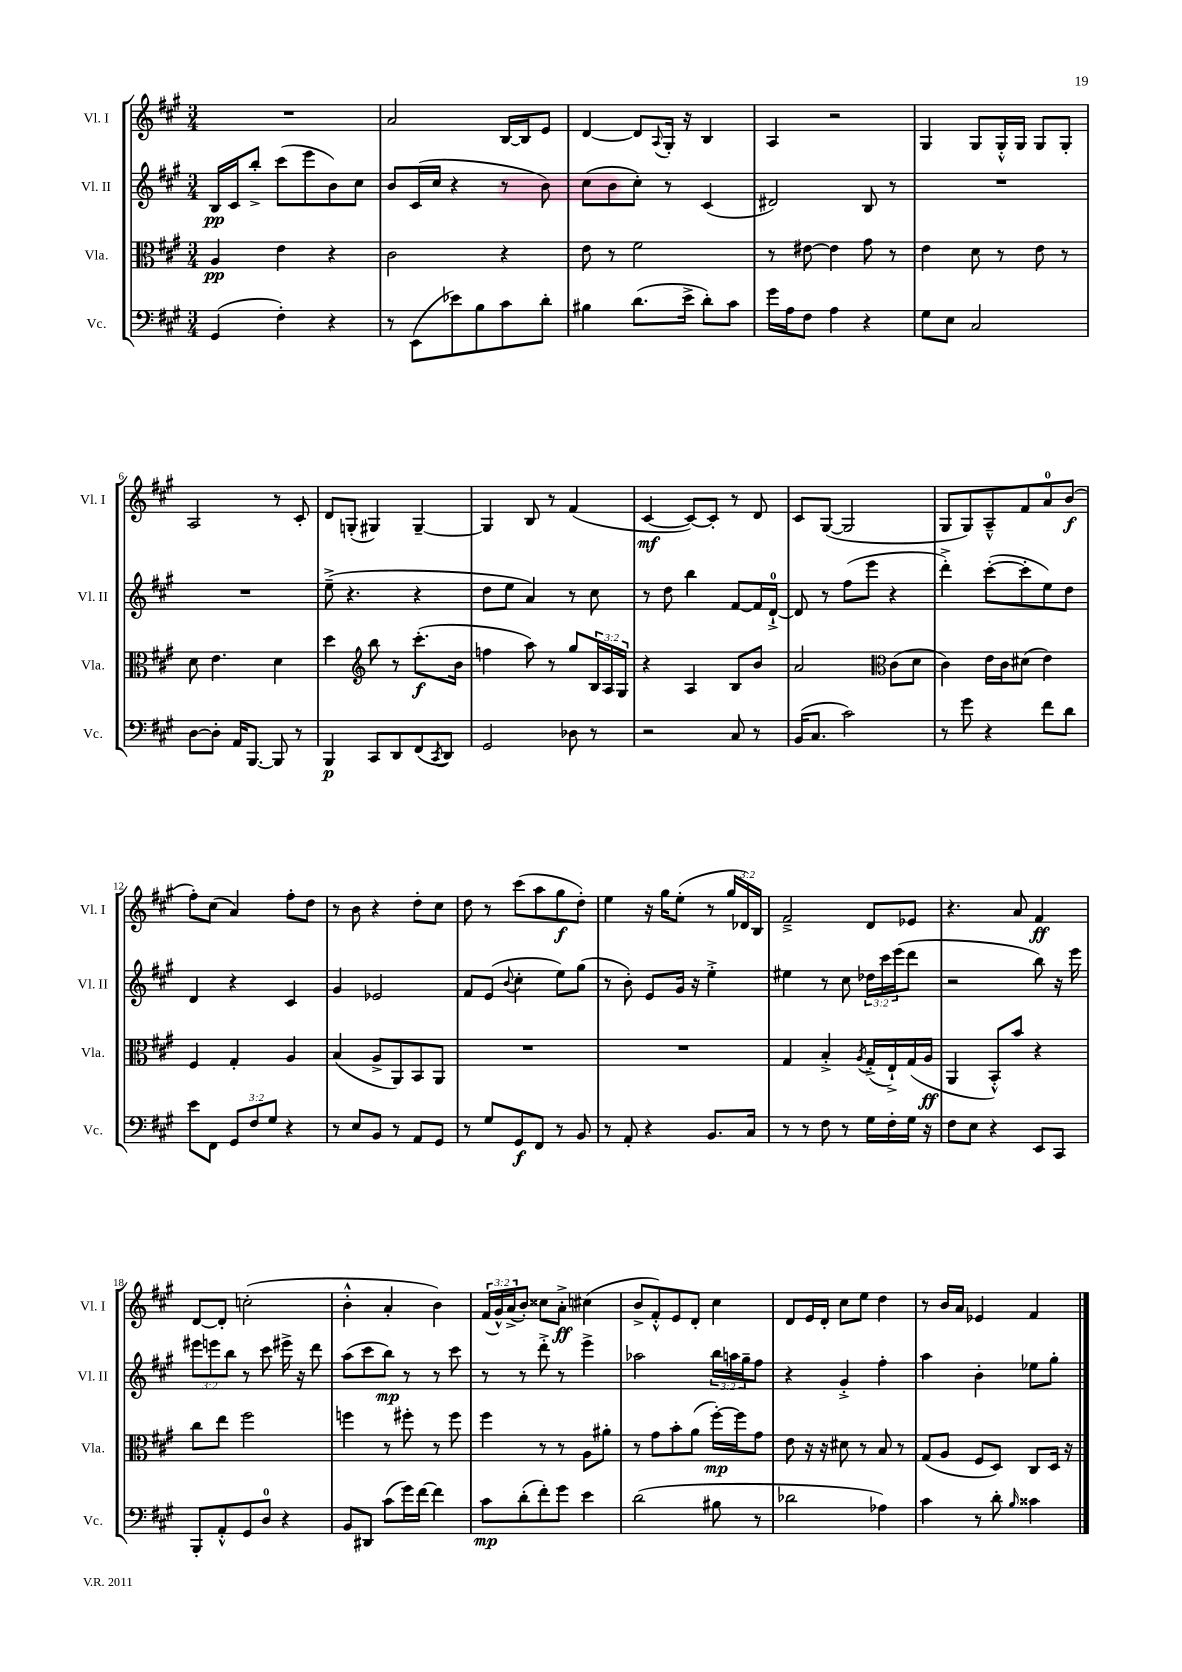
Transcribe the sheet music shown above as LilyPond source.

<<
\new StaffGroup <<
\new Staff = "s0" \with { instrumentName = "Vl. I" shortInstrumentName = "Vl. I" } {
    \clef treble \key a \major \numericTimeSignature \time 3/4 \override Staff.TupletNumber.text = #tuplet-number::calc-fraction-text
    R2. |
    a'2 b16~ b16 e'8 |
    d'4~ d'8 \appoggiatura { a8 } gis16-. r16 b4 |
    a4 r2 |
    gis4 gis8 gis16-.-^ gis16 gis8 gis8-. |
    a2 r8 cis'8-. |
    d'8 g8-.( gis4) gis4~-- |
    gis4 b8 r8 fis'4( |
    cis'4~\mf cis'8~) cis'8-. r8 d'8 |
    cis'8 gis8~( gis2 |
    gis8 gis8) a8---^ fis'8 a'8-0 b'8\f( |
    fis''8-.) cis''8( a'4) fis''8-. d''8 |
    r8 b'8 r4 d''8-. cis''8 |
    d''8 r8 cis'''8( a''8 gis''8\f d''8-.) |
    e''4 r16 gis''16 e''8-.( r8 \tuplet 3/2 { gis''16 des'16) b16 } |
    fis'2---> d'8 ees'8 |
    r4. a'8 fis'4\ff |
    d'8~ d'8-. c''2-.( |
    b'4-.-^ a'4-. b'4) |
    \tuplet 3/2 { fis'16( gis'16-^) a'16->( } b'8-.) cisis''8 a'8-.->\ff cis''4( |
    b'8-> fis'8-.-^) e'8 d'8-. cis''4 |
    d'8 e'16 d'16-. cis''8 e''8 d''4 |
    r8 b'16 a'16 ees'4 fis'4 \bar "|." |
}
\new Staff = "s1" \with { instrumentName = "Vl. II" shortInstrumentName = "Vl. II" } {
    \clef treble \key a \major \numericTimeSignature \time 3/4 \override Staff.TupletNumber.text = #tuplet-number::calc-fraction-text
    b16\pp cis'16 b''8-.-> cis'''8( e'''8 b'8) cis''8 |
    b'8 cis'16( cis''16 r4 r8 b'8) |
    cis''8( b'8 cis''8-.) r8 cis'4( |
    dis'2) b8 r8 |
    R2. |
    R2. |
    e''8--->( r4. r4 |
    d''8 e''8 a'4) r8 cis''8 |
    r8 d''8 b''4 fis'8~ fis'16 d'16-0~-!-> |
    d'8 r8 fis''8( e'''8 r4 |
    d'''4-.->) cis'''8~-.( cis'''8-. e''8) d''8 |
    d'4 r4 cis'4 |
    gis'4 ees'2 |
    fis'8 e'8( \appoggiatura { b'8 } cis''4-. e''8) gis''8( |
    r8 b'8-.) e'8 gis'16 r16 e''4-.-> |
    eis''4 r8 cis''8 \tuplet 3/2 { des''16 cis'''16 e'''16( } d'''8 |
    r2 b''8) r16 e'''16 |
    \tuplet 3/2 { eis'''8 e'''8 b''8 } r8 cis'''8 eis'''16-> r16 d'''8 |
    a''8( cis'''8 b''8\mp) r8 r8 cis'''8 |
    r8 r8 d'''8-.-> r8 e'''4-> |
    aes''2 \tuplet 3/2 { b''16 a''16 gis''16-- } fis''8 |
    r4 gis'4-.-> fis''4-. |
    a''4 b'4-. ees''8 gis''8-. \bar "|." |
}
\new Staff = "s2" \with { instrumentName = "Vla." shortInstrumentName = "Vla." } {
    \clef alto \key a \major \numericTimeSignature \time 3/4 \override Staff.TupletNumber.text = #tuplet-number::calc-fraction-text
    a4\pp e'4 r4 |
    cis'2 r4 |
    e'8 r8 fis'2 |
    r8 eis'8~ eis'4 gis'8 r8 |
    e'4 d'8 r8 e'8 r8 |
    d'8 e'4. d'4 |
    d''4 \clef treble b''8 r8 cis'''8.-.\f( b'16 |
    f''4 a''8) r8 gis''8 \tuplet 3/2 { b16 a16 gis16 } |
    r4 a4 b8 b'8 |
    a'2 \clef alto cis'8( d'8 |
    cis'4) e'16 cis'16 dis'8( e'4) |
    fis4 gis4-. a4 |
    b4( a8-> a,8) b,8 a,8 |
    R2. |
    R2. |
    gis4 b4-.-> \acciaccatura { a8 } gis16-.->( e16-!->) gis16( a16\ff |
    a,4 b,8-.-^) b'8 r4 |
    cis''8 e''8 fis''2 |
    f''4 r8 fis''8-. r8 fis''8 |
    fis''4 r8 r8 a8 ais'8-. |
    r8 gis'8 b'8-. a'8( fis''16~-.\mp) fis''16 gis'8 |
    e'8 r16 r16 dis'8 r8 b8 r8 |
    gis8( a8 fis8 d8) cis8 d16 r16 \bar "|." |
}
\new Staff = "s3" \with { instrumentName = "Vc." shortInstrumentName = "Vc." } {
    \clef bass \key a \major \numericTimeSignature \time 3/4 \override Staff.TupletNumber.text = #tuplet-number::calc-fraction-text
    gis,4( fis4-.) r4 |
    r8 e,8( ees'8) b8 cis'8 d'8-. |
    bis4 d'8.( e'16-> d'8-.) cis'8 |
    gis'16 a16 fis8 a4 r4 |
    gis8 e8 cis2 |
    d8~ d8-. a,16 b,,8.~ b,,8 r8 |
    b,,4\p cis,8 d,8 fis,8( \acciaccatura { cis,8 } d,8) |
    gis,2 des8 r8 |
    r2 cis8 r8 |
    b,16( cis8. cis'2) |
    r8 gis'8 r4 fis'8 d'8 |
    e'8 fis,8 \tuplet 3/2 { gis,8 fis8 gis8 } r4 |
    r8 e8 b,8 r8 a,8 gis,8 |
    r8 gis8 gis,8\f fis,8 r8 b,8 |
    r8 a,8-. r4 b,8. cis16 |
    r8 r8 fis8 r8 gis16 fis16-. gis16 r16 |
    fis8 e8 r4 e,8 cis,8 |
    b,,8-. a,8-.-^ gis,8 d8-0 r4 |
    b,8 dis,8 cis'8( gis'16) fis'16~ fis'4 |
    cis'8\mp d'8-.( fis'8-.) gis'8 e'4 |
    d'2( bis8 r8 |
    des'2 aes4) |
    cis'4 r8 d'8-. \grace { b16 } cisis'4 \bar "|." |
}
>>
>>
